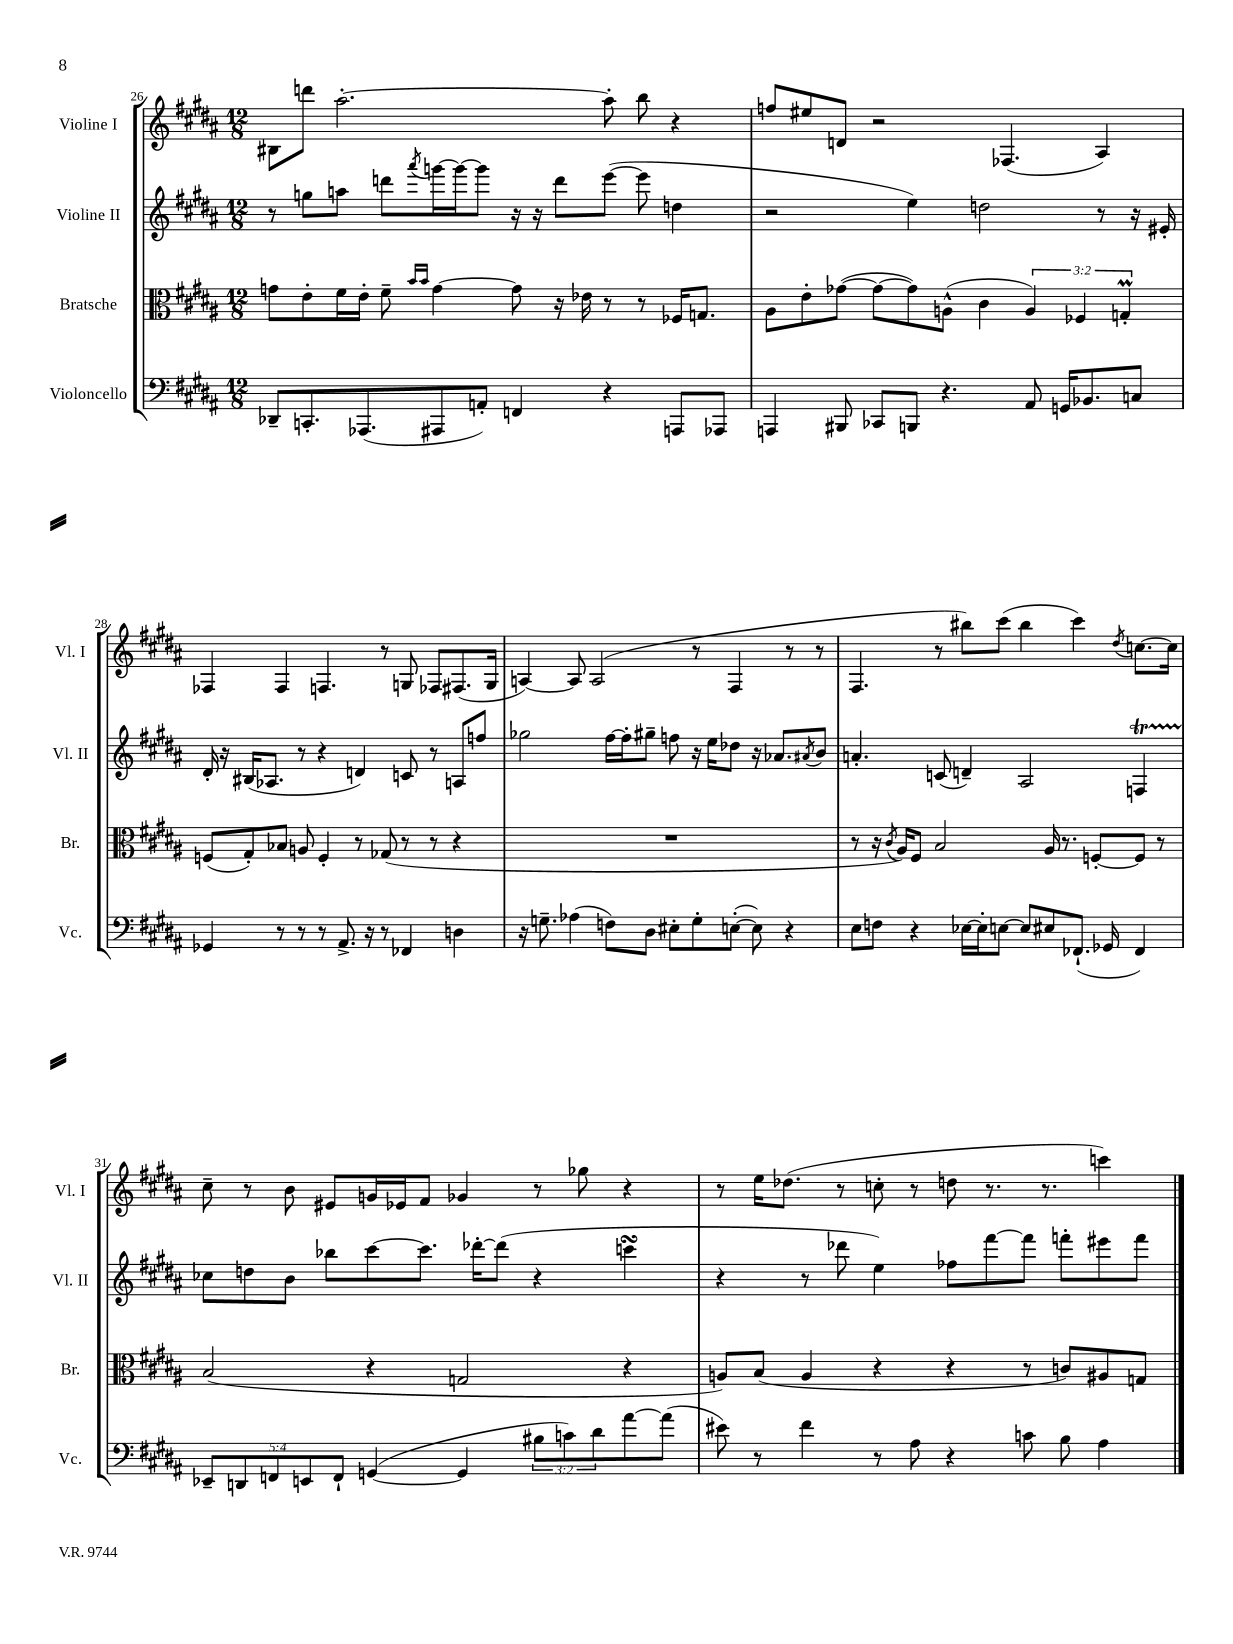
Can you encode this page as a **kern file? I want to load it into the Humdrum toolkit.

**kern	**kern	**kern	**kern
*part4	*part3	*part2	*part1
*staff4	*staff3	*staff2	*staff1
*I"Violoncello	*I"Bratsche	*I"Violine II	*I"Violine I
*I'Vc.	*I'Br.	*I'Vl. II	*I'Vl. I
*clefF4	*clefC3	*clefG2	*clefG2
*k[f#c#g#d#a#]	*k[f#c#g#d#a#]	*k[f#c#g#d#a#]	*k[f#c#g#d#a#]
*M12/8	*M12/8	*M12/8	*M12/8
=26	=26	=26	=26
8DD-X~/L	8gn\L	8r	8B#X\L
8.CCn'/	8e'\	8ggn\L	8dddn\J
.	16f#\L	8aan\J	[2.aa#'\
(8.AAA-X/	16e'\JJ	.	.
.	8f#~\	8dddn\L	.
.	16qqb/LL	.	.
.	16qqb/JJ	8qaaa#/	.
8AAA#X/	[4g\	[16gggn\L	.
.	.	16ggg\J_	.
8AAn'/J)	.	8ggg\J]	.
4FFn/	8g\]	16r	.
.	.	16r	.
.	16r	8ddd\L	.
.	16e-X\	.	.
4r	8r	([8eee\J	8aa#'\]
.	8r	8eee\]	8bb\
8AAAn/L	16F-X/KL	4ddn\	4r
.	8.Gn/J	.	.
8AAA-X/J	.	.	.
=27	=27	=27	=27
4AAAn/	8A#\L	2r	8ffn/L
.	8e'\	.	8ee#X/
8BBB#X/	([8g-X\J	.	8dn/J
8CC-X/L	8g-\L_	.	2r
8BBBn/J	8g-\])	4ee\)	.
4.r	(8An^^\J	.	.
.	4c#\	2ddn\	.
.	.	.	(4.F-X/
8AA#/	6A/)	.	.
16GGn/KL	.	.	.
.	6F-X/	.	.
8.BB-X/	.	.	.
.	.	8r	4A#/)
.	6GnM'/	.	.
8Cn/J	.	16r	.
.	.	16e#X'/	.
!!LO:LB:g=z
=28	=28	=28	=28
4GG-X/	(8Fn/L	16d#'/	4F-X/
.	.	16r	.
.	8G#'/)	(16B#X/KL	.
.	.	8.A-X/J	.
8r	8B-X/J	.	4F-/
8r	8An/	8r	.
8r	4F'/	4r	4.Fn/
8.AA#^/	.	.	.
.	8r	4dn/)	.
16r	.	.	.
8r	(8G-X/	.	8r
4FF-X/	8r	8cn/	8Gn/
.	8r	8r	8F-X/L
4Dn\	4r	8An/L	(8.F#X/
.	.	8ffn/J	.
.	.	.	16G/Jk
=29	=29	=29	=29
16r	1.r	2gg-X\	[4An/)
8.Gn~\	.	.	.
(4A-X\	.	.	8A/]
.	.	.	(2A/
8Fn\L)	.	[16ff#\LL	.
.	.	16ff#'\J]	.
8D#\J	.	8gg#X~\J	.
8E#X'\L	.	8ffn\	.
8G'\	.	16r	8r
.	.	16ee\KL	.
([8En'\J	.	8dd-X\J	4F#/
8E\])	.	16r	.
.	.	8.a-X/L	.
4r	.	.	8r
.	.	8qa#X/	.
.	.	8b/J	8r
=30	=30	=30	=30
8E\L	8r	4.an'/	4.F#/
8Fn\J	16r	.	.
.	8qc#/	.	.
.	16A#/KL)	.	.
4r	8F#/J	.	.
.	2B/	(8cn/	8r
[16E-X\LL	.	4dn~/)	8bb#X\L)
16E-'\J]	.	.	.
[8En\J	.	.	(8ccc#\J
8E/L]	.	2A#/	4bb#\
8E#X/	16A#/	.	.
.	8.r	.	.
(8.FF-X`/J	.	.	4ccc#\)
.	[8Fn'/L	.	.
16GG-X/	.	.	.
.	.	.	8qdd#/
4FF-/)	8F/J]	4FnT/	[8.ccn\L
.	8r	.	.
.	.	.	16cc\Jk]
!!LO:LB:g=z
=31	=31	=31	=31
10EE-X~/L	(2B/	8cc-X\L	8cc#~\
10DDn/	.	.	.
.	.	8ddn\	8r
10FFn/	.	.	.
.	.	8b\J	8b\
10EEn/	.	.	.
.	.	8bb-X\L	8e#X/L
10FF`/J	.	.	.
([4GGn/	4r	[8ccc#\	16gn/L
.	.	.	16e-X/J
.	.	8.ccc#\J]	8f#/J
4GG/]	2Gn/	.	4g-X/
.	.	[16ddd-X'\KL	.
.	.	(8ddd-\J]	.
12B#X\L	.	4r	8r
12cn\)	.	.	.
.	.	.	8gg-X\
12d#\	.	.	.
[8a#\	4r	4cccnsSSs\	4r
(8a#\J]	.	.	.
=32	=32	=32	=32
8e#X\)	8An/L)	4r	8r
8r	(8B/J	.	16ee\KL
.	.	.	(8.dd-X\J
4f#\	4A/	8r	.
.	.	8ddd-X\	8r
8r	4r	4ee\)	8ccn'\
8A#\	.	.	8r
4r	4r	8ff-X\L	8ddn\
.	.	[8fff#\	8.r
8cn\	8r	8fff#\J]	.
.	.	.	8.r
8B\	8cn/L)	8fffn'\L	.
4A#\	8A#X/	8eee#X\	4cccn\)
.	8Gn/J	8fff\J	.
==	==	==	==
*-	*-	*-	*-
